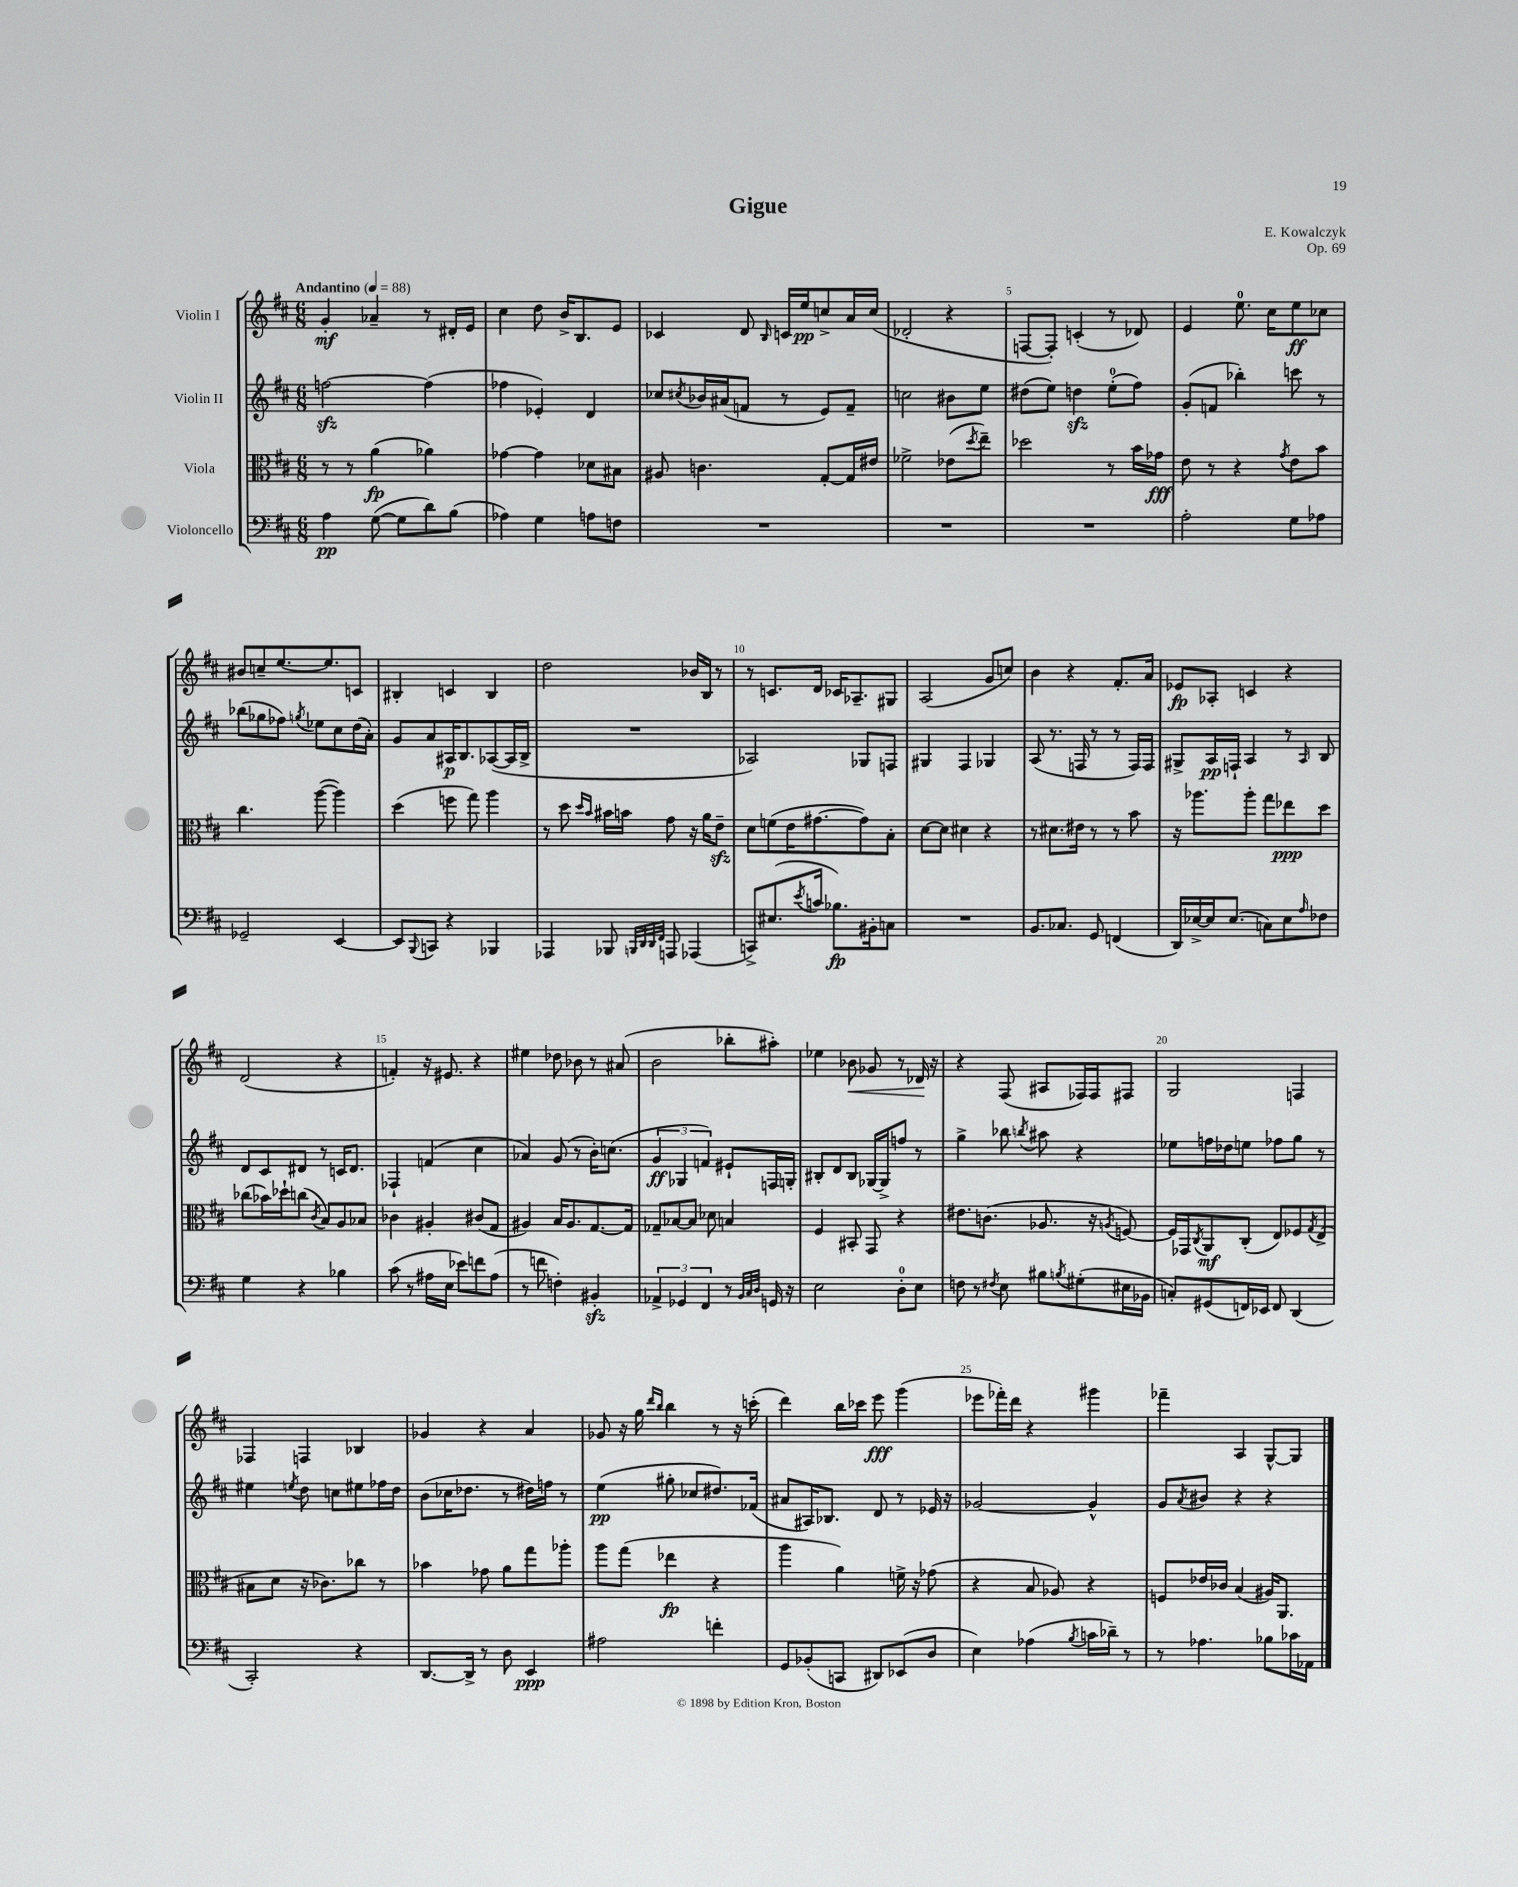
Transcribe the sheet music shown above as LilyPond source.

\header { title = "Gigue" composer = "E. Kowalczyk" opus = "Op. 69" }
<<
\new StaffGroup <<
\new Staff = "s0" \with { instrumentName = "Violin I" } {
    \clef treble \key d \major \numericTimeSignature \time 6/8 \tempo "Andantino" 4 = 88
    g'4-.\mf aes'4-- r8 dis'16-. e'16 |
    cis''4 d''8 b'16-> b8. e'8 |
    ces'4 d'8 \grace { b16 } c'16 e''16\pp c''8-> a'16 c''16( |
    des'2-. r4 |
    f8~ f8-.) c'4-.( r8 des'8) |
    e'4 e''8.-0 cis''16 e''8\ff ces''8 |
    bis'8 c''8-- e''8.~ e''8. c'8 |
    bis4-. c'4 bis4 |
    d''2 bes'16 b16 r8 |
    r8 c'8. d'16 ces'16 aes8.-- gis8 |
    a2( g'8 c''8) |
    b'4 r4 fis'8.-. a'16 |
    ees'8\fp aes8-. c'4 r4 |
    d'2( r4 |
    f'4-.) r16 eis'8. r4 |
    eis''4 des''8 bes'8 r8 ais'8( |
    b'2 bes''8-. ais''8-.) |
    ees''4 bes'8\< ges'8 r8 des'16\! r16 |
    r4 fis8( ais8 fes16) fes16 fis8 |
    g2 f4 |
    fes4 f4 bes4 |
    ges'4 r4 a'4 |
    ges'8 r16 g''16 \grace { d'''16 b''16 } b''4 r8 r16 c'''16-.( |
    d'''4) b''16 ces'''16 e'''8\fff g'''4( |
    ees'''8 fes'''16-.) d'''16 r4 gis'''4 |
    fes'''4-- a4 g8~-^ g8 \bar "|." |
}
\new Staff = "s1" \with { instrumentName = "Violin II" } {
    \clef treble \key d \major \numericTimeSignature \time 6/8
    f''2~\sfz f''4( |
    fes''4 ees'4-.) d'4 |
    ces''8 \acciaccatura { cis''8 } bes'16 ais'16( f'8 r8 e'8) f'8-- |
    c''2 bis'8 e''8 |
    dis''8( e''8) d''4\sfz e''8-0-.( fis''8) |
    g'8-.( f'8 bes''4-.) c'''8 r8 |
    bes''8( ges''8 fes''8) \acciaccatura { g''8 } ees''8 cis''8 d''16( a'16-.) |
    g'8 a'8 ais16\p b8. aes8~( aes16 b16-> |
    R2. |
    aes2) ges8 f8 |
    gis4 fis4 ges4 |
    a8( r8. f16 r8 r8 f16) f16 |
    gis8-> a16\pp f16-! a4 r8 \grace { a16 } b8 |
    d'8 cis'8 dis'8 r8 c'16 dis'8. |
    fes4-! f'4( cis''4 |
    aes'4) g'8( r8 b'16-.) c''8.( |
    \tuplet 3/2 { g'4\ff ges4 f'4) } eis'8-! f16 g16-. |
    bis8-. d'8 bis8 ges16~ ges16-> f''8 r8 |
    g''4-> bes''8 \acciaccatura { b''8 } ais''8 r4 |
    ees''8 f''16 des''16 e''8 fes''8 g''8 r8 |
    eis''4 \acciaccatura { e''8 } d''8 c''8 eis''8 fes''16 d''16 |
    b'8( ces''16 des''8. r8 dis''16) f''16 r8 |
    e''4\pp( gis''8-. ces''8 dis''8.) fes'16( |
    ais'8 ais16) bes8. d'8 r8 ees'16 r16 |
    ges'2~ ges'4-^ |
    g'8 \acciaccatura { a'8 } bis'8 r4 r4 \bar "|." |
}
\new Staff = "s2" \with { instrumentName = "Viola" } {
    \clef alto \key d \major \numericTimeSignature \time 6/8
    r8 r8 a'4\fp( aes'4) |
    ges'4~ ges'4 des'8 bis8 |
    ais8 c'4. g8~-. g16 eis'16 |
    fes'2-> ees'8( \acciaccatura { d''8 } e''8--) |
    des''2 r8 b'16 ges'16\fff |
    e'8 r8 r4 \acciaccatura { g'8 } e'8 b'8 |
    cis''4. a''8~( a''4) |
    d''4( f''8 g''8) a''4 |
    r8 d''8 \grace { d''16 b'16 } bis'16 b'16 g'8 r16 a'16 e'8--\sfz |
    d'8 f'8( e'16 gis'8.~ gis'8) b8-. |
    d'8~ d'8 dis'4 r4 |
    r8 dis'8. eis'16 r8 r8 b'8 |
    r16 aes''8. aes''8-. g''8 ees''8\ppp d''8 |
    ces''8( bes'16) des''16-! c''8( \acciaccatura { cis'8 } b8) a8 bes8 |
    ces'4 ais4-. cis'8( g8 |
    ais4) b16 ais8. g8.~ g16 |
    ges8-- bes8~ bes8 des'8 b4 |
    fis4 bis,8-. g,8 r4 |
    eis'8. c'8.( aes8. r16 \acciaccatura { a8 } f8~) |
    f16 ges,16 \acciaccatura { cis8 } a,8\mf cis8-.( e8) fes8 \acciaccatura { g8 } e8->( |
    bis8 d'8 r16 ces'8.) ces''8 r8 |
    bes'4 ges'8 a'8 g''8 aes''8-. |
    a''8 g''8( ees''4\fp r4 |
    a''4 a'4) f'16-> r16 ges'8( |
    r4 b8 aes8) r4 |
    f8 ees'16 ces'16 b4( ais16) a,8. \bar "|." |
}
\new Staff = "s3" \with { instrumentName = "Violoncello" } {
    \clef bass \key d \major \numericTimeSignature \time 6/8
    a4\pp g8~( g8 d'8) b8( |
    aes4) g4 a8 f8 |
    R2. |
    R2. |
    R2. |
    a2-. g8 aes8 |
    ges,2-- e,4~ |
    e,8 \appoggiatura { b,,8 } c,8 r4 bes,,4 |
    aes,,4 bes,,8 \grace { b,,32 d,32 d,32 fis,32 } a,,8 aes,,4( |
    c,8->) eis8.( \acciaccatura { e'8 } c'16 bes8.\fp) bis,16-. c8 |
    R2. |
    b,8. ces8. g,8 f,4( |
    d,16) ees16~-> ees16 ees8.( c8) ees8 \grace { a16 } fes8 |
    g4 r4 bes4 |
    cis'8( r8 ais16 e16 ees'8) f'8 ais8( |
    r8 f'8 f4-.) bis,4-.\sfz |
    \tuplet 3/2 { aes,4-> ges,4 fis,4 } r8 \grace { b,32 cis32 d32 } g,16 r16 |
    e2 d8-0-. e8 |
    f8 r8 \acciaccatura { fis8 } e8 bis8 \acciaccatura { b8 } gis8-.( eis16 bes,16 |
    c8-.) gis,8( f,16) ees,16 f,8 d,4( |
    cis,2-.) r4 |
    d,8.~ d,16-> r8 d8 e,4\ppp |
    ais2 f'4-. |
    g,8 bes,8-.( c,8 dis,8) ees,8( d8 |
    e4) aes4( \acciaccatura { b8 } c'16 des'16--) r8 |
    r8 aes4. bes8 ces'16 aes,16 \bar "|." |
}
>>
>>
\layout { \context { \Score \override BarNumber.break-visibility = ##(#f #t #t) barNumberVisibility = #(every-nth-bar-number-visible 5) } }
